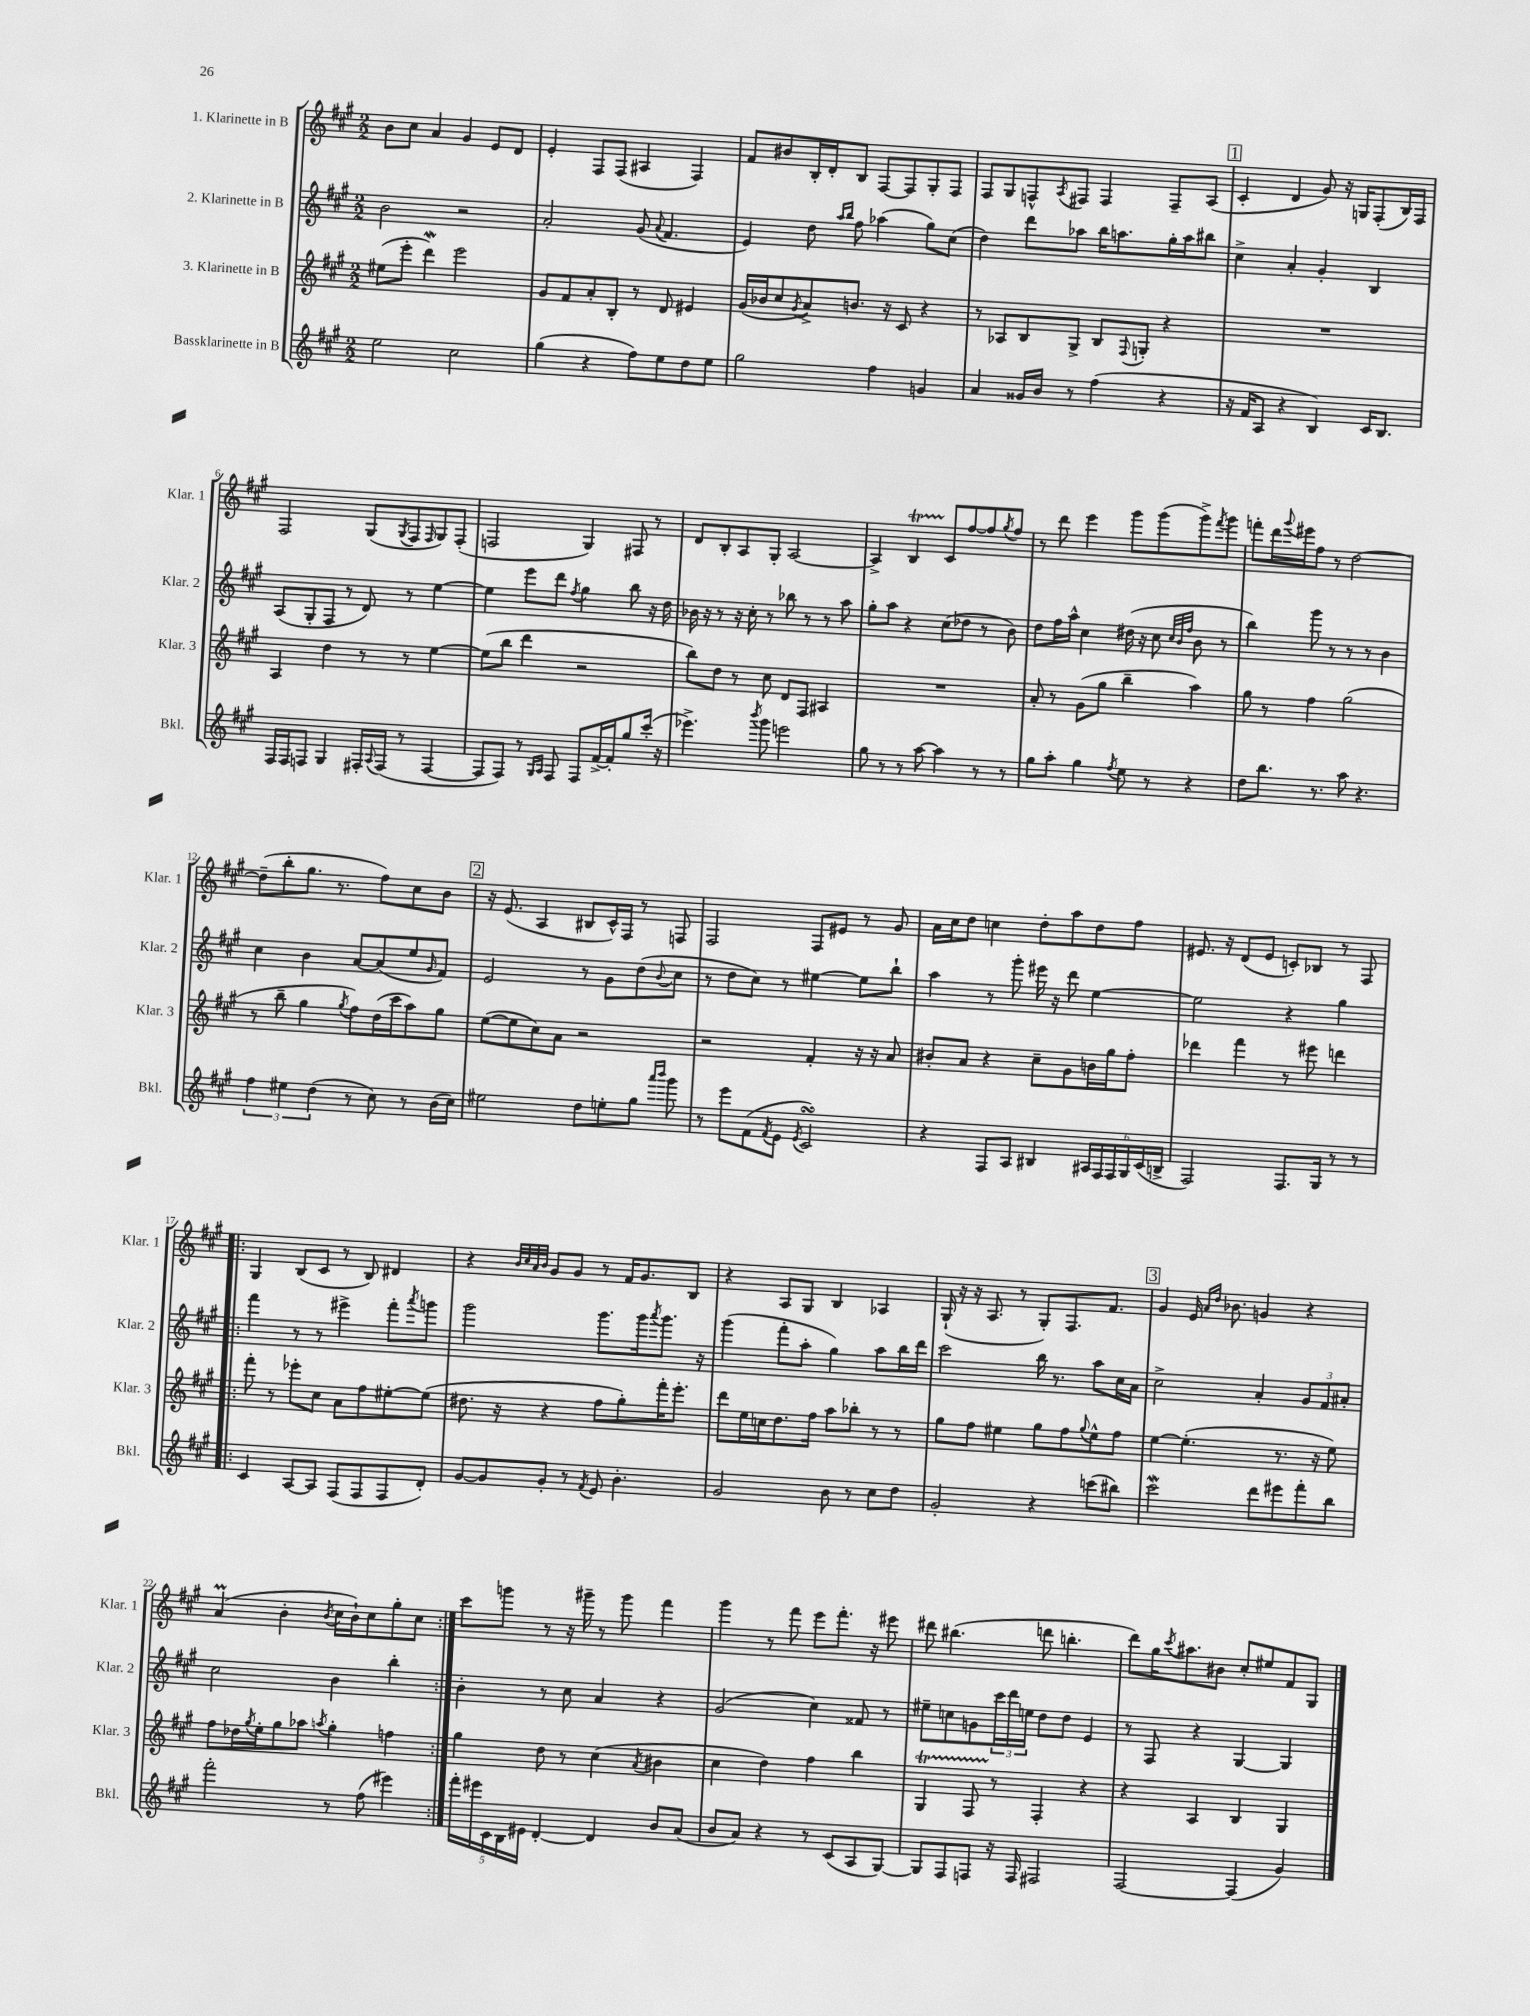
<<
\new StaffGroup <<
\new Staff = "s0" \with { instrumentName = "1. Klarinette in B" shortInstrumentName = "Klar. 1" } {
    \clef treble \key a \major \numericTimeSignature \time 2/2
    b'8 cis''8 a'4 gis'4 e'8 d'8 |
    e'4-. fis8 fis8( ais4 fis4) |
    fis'8 bis'8 b16-. d'16-. b8 fis8~ fis8 gis8-. fis8 |
    fis8 gis8 f8-^ \acciaccatura { a8 } fis8 fis4 fis8-- a8( |
    \mark \markup { \box "1" } cis'4-. d'4 gis'8) r16 g16 fis8-.( b16) fis16 |
    fis2 gis8( \acciaccatura { gis8 } fis8 \grace { fis16 } gis8) fis8-.( |
    f2 gis4) fis8 r8 |
    d'8 b8-. a8 gis8-. a2~ |
    a4-> b4\startTrillSpan cis'8\stopTrillSpan fis''8~ fis''8 \acciaccatura { gis''8 } fis''8 |
    r8 d'''8 e'''4 gis'''8 gis'''8( gis'''8->) \acciaccatura { fis'''8 } gis'''8 |
    f'''8-. d'''16 \appoggiatura { gis'''8 } eis'''16 fis''8 r8 d''2~ |
    d''8--( b''8-. gis''8. r8. fis''8) cis''8 b'8 |
    \mark \markup { \box "2" } r16 e'8.( a4 bis8 cis'16-^) fis16 r8 f8 |
    fis2 fis8 eis'8 r8 gis'8 |
    a'16 cis''16 d''8 c''4 d''8-. a''8 d''8 fis''8 |
    eis'8. r16 d'8( eis'8 c'8-.) bes8 r8 fis8 |
    \repeat volta 2 { gis4 b8( cis'8 r8 b8) dis'4 |
    r4 \grace { b'32 cis''32 a'32 b'32 } gis'8 gis'8 r8 fis'16 gis'8. b8 |
    r4 a8 gis8 b4 aes4 |
    gis16-!( r16 r16 a8. r8 gis8-.) fis8. fis'8. |
    \mark \markup { \box "3" } gis'4 e'16 \grace { a'16 d''16 } bes'8. g'4 r4 |
    a'4\prall( b'4-. \acciaccatura { b'8 } cis''16 b'16-!) cis''8 gis''8-. cis''8 | }
    cis'''8 g'''8 r8 r16 gis'''16-- r8 gis'''8 fis'''4 |
    gis'''4 r8 fis'''8 e'''8 fis'''8.-. r16 eis'''8 |
    dis'''8 bis''4.( d'''8 b''4.-. |
    d'''8) gis''16 \acciaccatura { cis'''8 } ais''8. bis'8 cis''8-. eis''8 fis'8 gis8 \bar "|." |
}
\new Staff = "s1" \with { instrumentName = "2. Klarinette in B" shortInstrumentName = "Klar. 2" } {
    \clef treble \key a \major \numericTimeSignature \time 2/2
    b'2 r2 |
    a'2-. gis'8( \appoggiatura { a'8 } fis'4. |
    e'4) d''8 \grace { a''16 b''16 } fis''8 aes''4( gis''8) cis''8( |
    d''4) d'''8 aes''8 b''16 a''8. gis''16-. a''16 bis''8 |
    \mark \markup { \box "1" } cis''4-> a'4-. gis'4-. b4 |
    a8( gis8-. fis8 r8 d'8) r8 e''4~ |
    e''4 e'''8 d'''8 \acciaccatura { fis''8 } gis''4 b''8 r16 d''16 |
    bes'16 r16 r8 r16 cis''16-. r8 bes''8 r8 r8 a''8 |
    gis''8-. a''8 r4 cis''8( des''8 r8 b'8) |
    d''8 fis''16 a''16-^ cis''4 dis''16( r16 cis''8 \grace { cis''32 b'32 fis''32 } b'8 r8 |
    b''4) gis'''8 r8 r8 r8 b'4 |
    cis''4 b'4 a'8~ a'8( e''8 \grace { gis'16 } fis'8) |
    \mark \markup { \box "2" } e'2 r8 gis'8 d''8( \appoggiatura { b'8 } cis''8 |
    r8 d''8 cis''8) r8 eis''4~ eis''8 b''8-! |
    a''4 r8 gis'''8-. eis'''16 r16 d'''8 e''4~ |
    e''2 r4 gis''4 |
    \repeat volta 2 { fis'''4 r8 r8 eis'''4-> fis'''8-. \acciaccatura { a'''8 } g'''8 |
    gis'''2 gis'''8. gis'''16 \acciaccatura { a'''8 } gis'''8. r16 |
    gis'''4( fis'''8-. a''8-. gis''4) a''8 b''16 d'''16 |
    cis'''2 b''16 r8. a''8 cis''16 a'16 |
    \mark \markup { \box "3" } cis''2-> a'4-. \tuplet 3/2 { gis'8 fis'8 ais'8-. } |
    cis''2 b'4 b''4-. | }
    b'4-. r8 cis''8 a'4 r4 |
    gis'2( cis''4) fisis'8 r8 |
    eis''8-- c''8 g'8 \tuplet 3/2 { cis'''16 d'''16 e''16 } d''8 d''8 e'4 |
    r8 fis8 r4 gis4~ gis4 \bar "|." |
}
\new Staff = "s2" \with { instrumentName = "3. Klarinette in B" shortInstrumentName = "Klar. 3" } {
    \clef treble \key a \major \numericTimeSignature \time 2/2
    eis''8( e'''8-. d'''4\mordent) e'''2 |
    gis'8 fis'8 a'8-. b8-. r8 d'8 eis'4 |
    gis'16( bes'16 cis''8 \acciaccatura { gis'8 } a'8->) b'8. r16 cis'8 r4 |
    r8 aes8 b8 gis8-> b8 \appoggiatura { fis8 } g8-. r4 |
    \mark \markup { \box "1" } R1 |
    a4 d''4 r8 r8 e''4~ |
    e''8( b''8 d'''4 r2 |
    b''8) d''8 r8 cis''8 d'8 fis8 ais4 |
    R1 |
    a'8-. r8 gis'8( gis''8 b''4-- a''4) |
    gis''8 r8 fis''4 gis''2( |
    r8 b''8-- gis''4 \acciaccatura { gis''8 } fis''8) d''16( cis'''16 a''8) gis''8 |
    \mark \markup { \box "2" } e''8~( e''8 cis''8) a'8 r2 |
    r2 fis'4-. r16 r16 a'8 |
    bis'8-. a'8 r4 cis''8-- gis'8 b'16 gis''16 fis''8-. |
    des'''4 fis'''4 r8 eis'''8 d'''4 |
    \repeat volta 2 { fis'''8-. r8 ees'''8-. cis''8 a'8 fis''8 eis''8~-. eis''8( |
    dis''8. r16 r4 fis''8 gis''8-.) fis'''16-. e'''8.-. |
    d'''8 e''16 c''16 d''8. fis''16 a''8 bes''8-. r8 r8 |
    gis''8 fis''8 eis''4 gis''8 fis''8 \appoggiatura { gis''8 } eis''8-^ fis''8 |
    \mark \markup { \box "3" } e''4~ e''4.-.( r8. r16 e''8) |
    fis''8 des''16 \acciaccatura { gis''8 } e''16-. gis''8 aes''8 \acciaccatura { a''8 } gis''4-. f''4 | }
    gis''4 d''8 r8 cis''4( \acciaccatura { a'8 } bis'4 |
    cis''4 d''4) fis''4 b''4 |
    gis4\startTrillSpan fis8 r8\stopTrillSpan fis4-. r4 |
    r4 a4 b4 gis4 \bar "|." |
}
\new Staff = "s3" \with { instrumentName = "Bassklarinette in B" shortInstrumentName = "Bkl." } {
    \clef treble \key a \major \numericTimeSignature \time 2/2
    e''2 cis''2 |
    gis''4( r4 fis''8) e''8 d''8 e''8 |
    gis''2 fis''4 g'4 |
    a'4 gisis'16 b'16 r8 fis''4( r4 |
    \mark \markup { \box "1" } r16 fis'16 a8 r4 b4) cis'16 b8. |
    fis16 fis16 f8 gis4 fis16-. \appoggiatura { a8 } fis16( r8 fis4~ |
    fis8 fis8) r8 \grace { gis16 a16 } fis8 fis8 fis'16~-> fis'16-. gis''8 cis'''16-.( r16 |
    ees'''4.->) \acciaccatura { b'''8 } gis'''8 e'''2 |
    gis''8 r8 r8 a''8~ a''4 r8 r8 |
    gis''8 a''8-. gis''4 \acciaccatura { fis''8 } e''8 r8 r4 |
    d''8 b''8. r8. a''8 r4. |
    \tuplet 3/2 { fis''4 eis''4 d''4( } r8 cis''8) r8 b'16( cis''16) |
    \mark \markup { \box "2" } eis''2 d''8 e''8-. gis''8 \grace { a'''16 b'''16 } gis'''8 |
    r8 e'''8 fis'8( \acciaccatura { fis'8 } e'8 \acciaccatura { e'8 } cis'2\turn) |
    r4 fis8 a8 bis4 \tuplet 6/4 { ais16 fis16 fis16 gis16 cis'16( b16-> } |
    fis2) fis8. gis16 r8 r8 |
    \repeat volta 2 { cis'4 a8~ a8 fis8( fis8 fis8 d'8-.) |
    gis'8~ gis'8 gis'8-. r8 \acciaccatura { fis'8 } e'8 b'4.-. |
    gis'2 b'8 r8 cis''8 d''8 |
    gis'2-. r4 c'''8( bis''8) |
    \mark \markup { \box "3" } cis'''2\mordent d'''8 eis'''8 fis'''8-. b''8 |
    fis'''2-. r8 fis''8( eis'''4) | }
    \tuplet 5/4 { fis'''16-. eis'''16 cis'16 b16 eis'16 } d'4~-. d'4 b'8 a'8( |
    b'8 a'8) r4 r8 cis'8( a8 gis8~) |
    gis8 fis8 f8 r16 f16 fis2 |
    fis2~ fis4( gis'4) \bar "|." |
}
>>
>>
